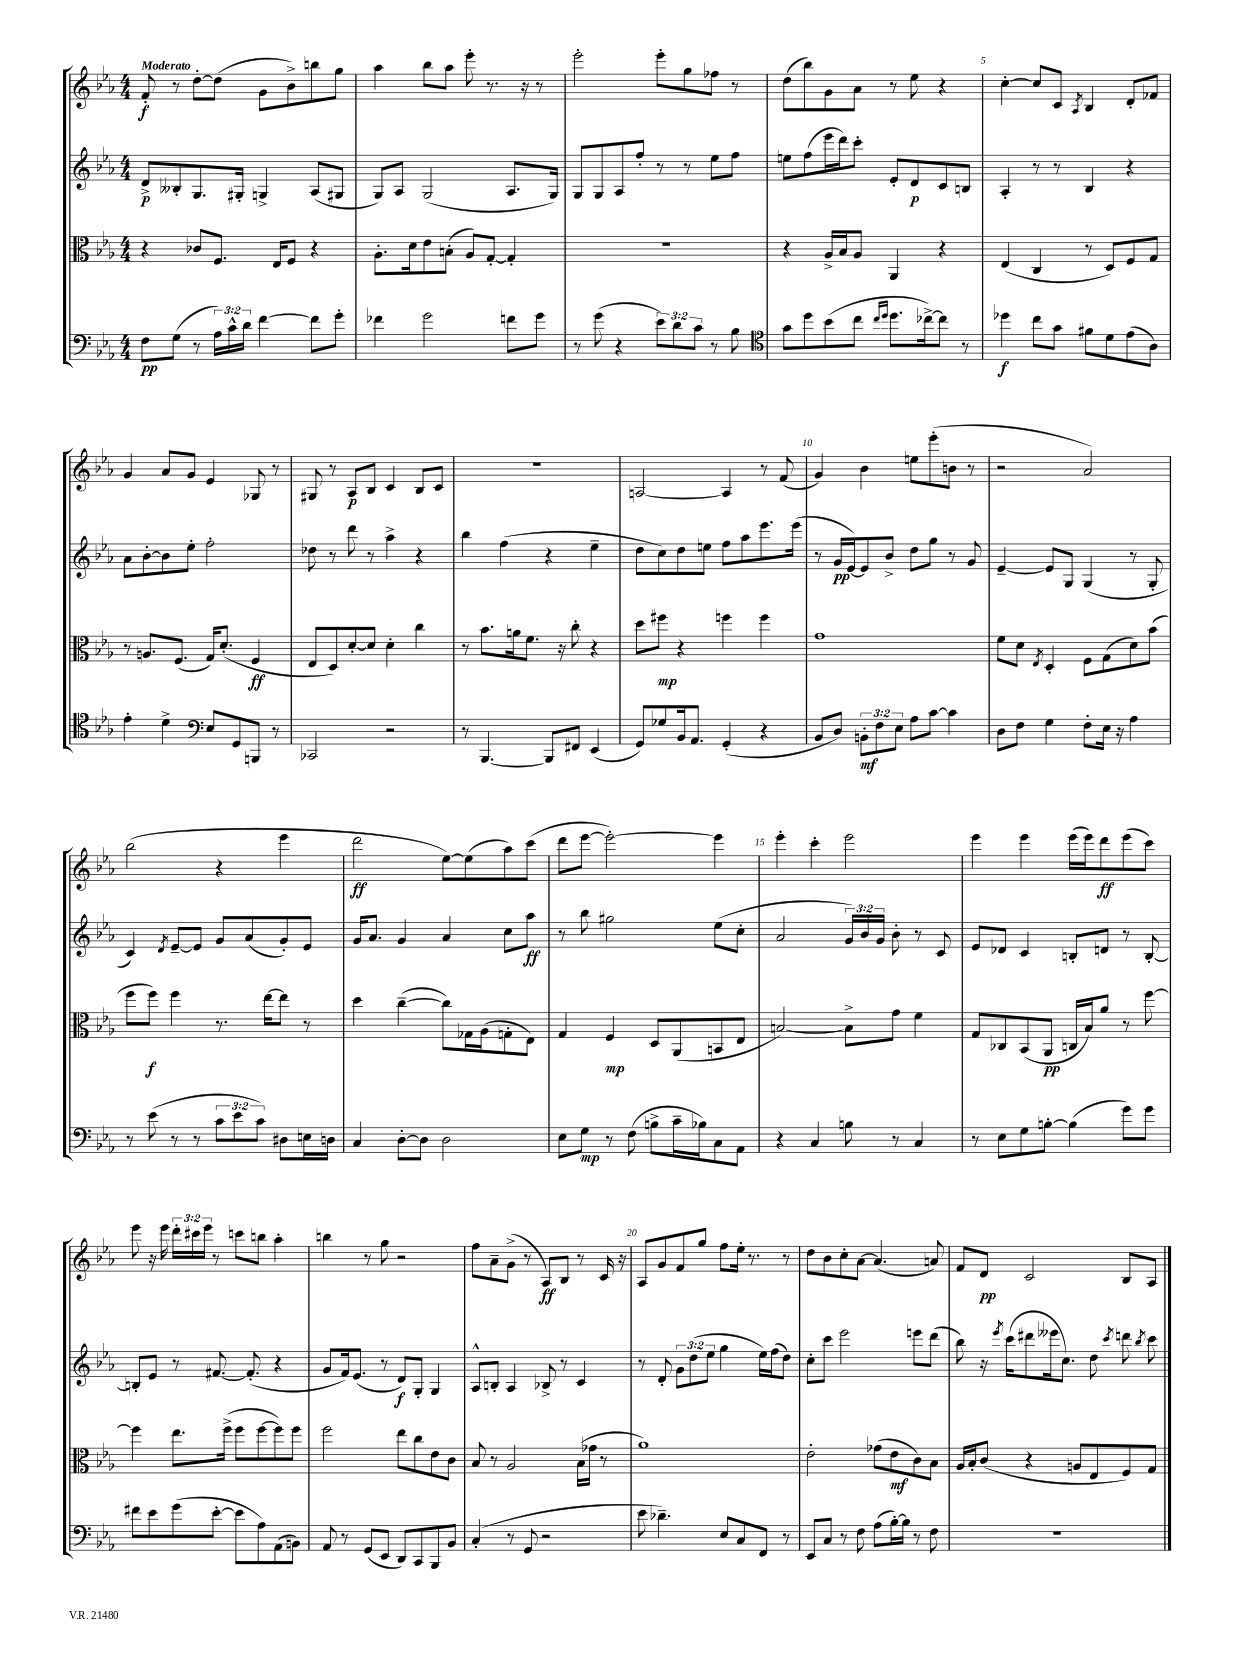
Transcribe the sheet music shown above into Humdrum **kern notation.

**kern	**dynam	**kern	**dynam	**kern	**dynam	**kern	**dynam
*part4	*part4	*part3	*part3	*part2	*part2	*part1	*part1
*staff4	*staff4	*staff3	*staff3	*staff2	*staff2	*staff1	*staff1
*clefF4	*	*clefC3	*	*clefG2	*	*clefG2	*
*k[b-e-a-]	*	*k[b-e-a-]	*	*k[b-e-a-]	*	*k[b-e-a-]	*
*M4/4	*	*M4/4	*	*M4/4	*	*M4/4	*
=1	=1	=1	=1	=1	=1	=1	=1
!	!	!	!	!	!	!LO:TX:a:B:t=Moderato	!
8F\L	pp	4r	.	8d^/L	p	8f'/	f
(8G\J	.	.	.	8B--X'/	.	8r	.
8r	.	8c-X/L	.	8.G/	.	[8dd'\L	.
24A-\LL)	.	8.F/J	.	.	.	(8dd\J]	.
24c^^\	.	.	.	.	.	.	.
.	.	.	.	16G#X'/Jk	.	.	.
24d\JJ	.	.	.	.	.	.	.
[4f\	.	.	.	4Gn^/	.	8g\L	.
.	.	16E-/KL	.	.	.	.	.
.	.	8F/J	.	.	.	8b-^\)	.
8f\L]	.	4r	.	(8A-/L	.	8bbn\	.
8g'\J	.	.	.	8G#X/J	.	8gg\J	.
=2	=2	=2	=2	=2	=2	=2	=2
4f-X\	.	8.A-'\L	.	8G/L)	.	4aa-\	.
.	.	.	.	8A-/J	.	.	.
.	.	16d\k	.	.	.	.	.
2g\	.	8e-\	.	(2G/	.	8bb-\L	.
.	.	(8Bn'\J	.	.	.	8aa-\J	.
.	.	8A-/L)	.	.	.	8eee-'\	.
.	.	[8G'/J	.	.	.	8.r	.
8fn\L	.	4G'/]	.	8.A-/L	.	.	.
.	.	.	.	.	.	16r	.
8g\J	.	.	.	.	.	8r	.
.	.	.	.	16G/Jk)	.	.	.
=3	=3	=3	=3	=3	=3	=3	=3
8r	.	1r	.	8G/L	.	2eee-'\	.
(8g\	.	.	.	8G/	.	.	.
4r	.	.	.	8A-/	.	.	.
.	.	.	.	8ff'/J	.	.	.
12e-\L)	.	.	.	8r	.	8eee-'\L	.
12d\	.	.	.	.	.	.	.
.	.	.	.	8r	.	8gg\	.
12c\J	.	.	.	.	.	.	.
8r	.	.	.	8ee-\L	.	8ff-X\J	.
8B-\	.	.	.	8ff\J	.	8r	.
=4	=4	=4	=4	=4	=4	=4	=4
*clefC4	*	*	*	*	*	*	*
8g\L	.	4r	.	8een\L	.	(8dd\L	.
8dd\	.	.	.	(8ff\	.	8bb-\)	.
(8b-\	.	16A-^/LL	.	16eee-\L	.	8g\	.
.	.	16B-/J	.	16ddd\J)	.	.	.
8cc\J	.	8A-/J	.	8ccc'\J	.	8a-\J	.
16qqcc/LL	.	.	.	.	.	.	.
16qqdd/JJ	.	.	.	.	.	.	.
8.dd\L	.	4AA-/	.	8e-'/L	.	8r	.
.	.	.	.	8d/	p	8ee-\	.
[16cc-X^\k)	.	.	.	.	.	.	.
8cc-\J]	.	4r	.	8c/	.	4r	.
8r	.	.	.	8Bn/J	.	.	.
=5	=5	=5	=5	=5	=5	=5	=5
4dd-X\	f	(4E-/	.	4A-'/	.	[4cc'\	.
8cc\L	.	4C/	.	8r	.	8cc/L]	.
8g\J	.	.	.	8r	.	8c/J	.
.	.	.	.	.	.	8qA-/	.
8f#X\L	.	8r	.	4B-/	.	4B-/	.
8d\	.	8D/L)	.	.	.	.	.
(8e-\	.	8F/	.	4r	.	8d'/L	.
8A-\J)	.	8G/J	.	.	.	8f-X/J	.
!!LO:LB:g=z
=6	=6	=6	=6	=6	=6	=6	=6
4e-'\	.	8r	.	8a-\L	.	4g/	.
.	.	8.An/L	.	[8b-'\	.	.	.
4d^\	.	.	.	8b-\]	.	8a-/L	.
.	.	(8.F/J	.	.	.	.	.
.	.	.	.	8ee-'\J	.	8g/J	.
*clefF4	*	*	*	*	*	*	*
8E-/L	.	16G/KL)	.	2ff'\	.	4e-/	.
.	.	(8.d'/J	.	.	.	.	.
8GG/	.	.	.	.	.	.	.
8BBBn/J	.	4F/	ff	.	.	8G-X/	.
8r	.	.	.	.	.	8r	.
=7	=7	=7	=7	=7	=7	=7	=7
2CC-X/	.	8E-/L	.	8dd-X\	.	8G#X/	.
.	.	8D/)	.	8r	.	8r	.
.	.	[8d'/	.	8ddd\	.	8A-/L	p
.	.	8d/J]	.	8r	.	8B-/J	.
2r	.	4d'\	.	4aa-^\	.	4c/	.
.	.	4cc\	.	4r	.	8B-/L	.
.	.	.	.	.	.	8c/J	.
=8	=8	=8	=8	=8	=8	=8	=8
8r	.	8r	.	4bb-\	.	1r	.
[4.BBB-/	.	8.b-\L	.	.	.	.	.
.	.	.	.	(4ff\	.	.	.
.	.	16an\k	.	.	.	.	.
.	.	8.f\J	.	.	.	.	.
8BBB-/L]	.	.	.	4r	.	.	.
.	.	16r	.	.	.	.	.
8FF#X/J	.	8cc'\	.	.	.	.	.
(4EE-/	.	4r	.	4ee-~\	.	.	.
=9	=9	=9	=9	=9	=9	=9	=9
8GG/L)	.	8dd\L	.	8dd\L	.	[2An/	.
8G-X/	.	8ff#X\J	mp	8cc\)	.	.	.
16BB-/k	.	4r	.	8dd\	.	.	.
8.AA-/J	.	.	.	.	.	.	.
.	.	.	.	8een\J	.	.	.
(4GG'/	.	4ffn\	.	8ff\L	.	4A/]	.
.	.	.	.	8aa-\	.	.	.
4r	.	4ff\	.	8.eee-\	.	8r	.
.	.	.	.	.	.	(8f/	.
.	.	.	.	(16eee-\Jk	.	.	.
=10	=10	=10	=10	=10	=10	=10	=10
8BB-/L	.	1g	.	8r	.	4g/)	.
8D/J)	.	.	.	16g/LL	pp	.	.
.	.	.	.	[16e-/J)	.	.	.
12BBn'\L	mf	.	.	8e-/]	.	4b-\	.
12F\	.	.	.	.	.	.	.
.	.	.	.	8b-^/J	.	.	.
12E-\J	.	.	.	.	.	.	.
8A-\L	.	.	.	8dd\L	.	8een\L	.
[8c\J	.	.	.	8gg\J	.	(8eee-'\	.
4c\]	.	.	.	8r	.	8bn\J	.
.	.	.	.	8g/	.	8r	.
=11	=11	=11	=11	=11	=11	=11	=11
8D\L	.	8f\L	.	[4e-~/	.	2r	.
8F\J	.	8d\J	.	.	.	.	.
.	.	8qE-/	.	.	.	.	.
4G\	.	4D'/	.	8e-/L]	.	.	.
.	.	.	.	8G/J	.	.	.
8F'\L	.	8F\L	.	(4G/	.	2a-/)	.
16E-\Jk	.	(8G\	.	.	.	.	.
16r	.	.	.	.	.	.	.
4A-\	.	8d\)	.	8r	.	.	.
.	.	(8b-\J	.	8G'/	.	.	.
!!LO:LB:g=z
=12	=12	=12	=12	=12	=12	=12	=12
8r	.	8ff\L	.	4c/)	.	(2bb-\	.
(8e-\	.	8ff\J)	f	.	.	.	.
.	.	.	.	8qd/	.	.	.
8r	.	4ff\	.	[8e-~/L	.	.	.
8r	.	.	.	8e-/J]	.	.	.
12c\L	.	8.r	.	8g/L	.	4r	.
12e-\	.	.	.	.	.	.	.
.	.	.	.	(8a-/	.	.	.
12c\J)	.	.	.	.	.	.	.
.	.	[16ee-\KL	.	.	.	.	.
8D#X\L	.	8ee-\J]	.	8g'/)	.	4eee-\	.
16En\L	.	8r	.	8e-/J	.	.	.
16Dn\JJ	.	.	.	.	.	.	.
=13	=13	=13	=13	=13	=13	=13	=13
4C/	.	4dd\	.	16g/KL	.	2ddd\	ff
.	.	.	.	8.a-/J	.	.	.
[8D'\L	.	([4cc~\	.	4g/	.	.	.
8D\J]	.	.	.	.	.	.	.
2D\	.	8cc\L])	.	4a-/	.	[8ee-\L)	.
.	.	16G-X\L	.	.	.	(8ee-\]	.
.	.	(16A-\J	.	.	.	.	.
.	.	8Gn'\	.	8cc\L	.	8aa-\)	.
.	.	8E-\J)	.	8aa-\J	ff	(8ccc\J	.
=14	=14	=14	=14	=14	=14	=14	=14
8E-\L	.	4G/	.	8r	.	8ddd\L	.
8G\J	mp	.	.	8bb-\	.	[8eee-\J	.
8r	.	4F/	mp	2gg#X\	.	2eee-'\_)	.
(8F\	.	.	.	.	.	.	.
8Bn^\L	.	8D/L	.	.	.	.	.
16c~\L	.	(8AA-/	.	.	.	.	.
16B-X\J)	.	.	.	.	.	.	.
8C\	.	8BBn/	.	(8ee-\L	.	4eee-\]	.
8AA-\J	.	8E-/J	.	8cc'\J	.	.	.
=15	=15	=15	=15	=15	=15	=15	=15
4r	.	[2Bn/)	.	2a-/	.	4eee-'\	.
4C/	.	.	.	.	.	4ccc'\	.
8Bn\	.	8B^\L]	.	24g/LL)	.	2eee-\	.
.	.	.	.	24b-/	.	.	.
.	.	.	.	24g/JJ	.	.	.
8r	.	8g\J	.	8b-'\	.	.	.
4C/	.	4f\	.	8r	.	.	.
.	.	.	.	8c/	.	.	.
=16	=16	=16	=16	=16	=16	=16	=16
8r	.	8G/L	.	8e-/L	.	4eee-\	.
8E-\L	.	8C-X/	.	8d-X/J	.	.	.
8G\	.	(8BB-/	.	4c/	.	4eee-\	.
[8Bn'\J	.	8AA-/J	pp	.	.	.	.
(4B\]	.	16Cn/LL	.	8Bn'/L	.	(16eee-\LL	.
.	.	16B-/J)	.	.	.	16eee-\J)	.
.	.	8a-/J	.	8dn/J	.	8ddd\	ff
8g\L)	.	8r	.	8r	.	(8eee-\	.
8g\J	.	[8ff\	.	[8B'/	.	8ccc\J)	.
!!LO:LB:g=z
=17	=17	=17	=17	=17	=17	=17	=17
8f#X\L	.	4ff\]	.	8Bn'/L]	.	8eee-\	.
8e-\	.	.	.	8e-/J	.	16r	.
.	.	.	.	.	.	16eee-\	.
(8g\	.	8.ee-\L	.	8r	.	24ddd'\LL	.
.	.	.	.	.	.	24ccc#X\	.
.	.	.	.	.	.	24eee-\JJ	.
[8e-'\J	.	.	.	[8.f#X/	.	8r	.
.	.	(16ff^\Jk	.	.	.	.	.
8e-\L]	.	8ff\L	.	.	.	8cccn\L	.
.	.	.	.	(8.f#'/]	.	.	.
8A-\)	.	[8ff\	.	.	.	8bbn\J	.
(8AA-\	.	8ff\])	.	4r	.	4aa-'\	.
8BBn\J)	.	8ff\J	.	.	.	.	.
=18	=18	=18	=18	=18	=18	=18	=18
8AA-/	.	2ff\	.	8g/L	.	4bbn\	.
8r	.	.	.	16f/k)	.	.	.
.	.	.	.	(8.e-/J	.	.	.
(8GG/L	.	.	.	.	.	8r	.
8EE-/J	.	.	.	8r	.	8gg\	.
8DD/L)	.	8ee-\L	.	8d/L)	f	2r	.
8CC/	.	8cc\	.	8G'/J	.	.	.
8BBB-/	.	8e-\	.	4G/	.	.	.
8BB-/J	.	8c\J	.	.	.	.	.
=19	=19	=19	=19	=19	=19	=19	=19
(4C'/	.	8B-/	.	8A-^^/L	.	8ff\L	.
.	.	8r	.	8Bn'/J	.	8a-~\	.
8r	.	2A-/	.	4A-/	.	(8g^\J	.
8GG/	.	.	.	.	.	8r	.
2r	.	.	.	8B-X^/	.	8A-/L)	ff
.	.	.	.	8r	.	8B-/J	.
.	.	(16B-\LL	.	4c/	.	8r	.
.	.	16g-X\JJ	.	.	.	.	.
.	.	8r	.	.	.	16c/	.
.	.	.	.	.	.	16r	.
=20	=20	=20	=20	=20	=20	=20	=20
8e-\	.	1a-)	.	8r	.	8A-/L	.
4.d-X~\)	.	.	.	8d'/	.	8g/	.
.	.	.	.	12g\L	.	8f/	.
.	.	.	.	(12dd\	.	.	.
.	.	.	.	.	.	8gg/J	.
.	.	.	.	12ee-\J	.	.	.
8E-/L	.	.	.	4gg\	.	8ff\L	.
8C/	.	.	.	.	.	16ee-'\Jk	.
.	.	.	.	.	.	8.r	.
8FF/J	.	.	.	16ee-\LL)	.	.	.
.	.	.	.	(16ff\J	.	.	.
8r	.	.	.	8dd\J)	.	8r	.
=21	=21	=21	=21	=21	=21	=21	=21
8EE-/L	.	2e-'\	.	8cc'\L	.	8dd\L	.
8C/J	.	.	.	8ccc\J	.	8b-\	.
8r	.	.	.	2eee-\	.	8cc'\	.
8F\	.	.	.	.	.	[8a-\J	.
(8A-\L	.	(8g-X\L	.	.	.	(4.a-/]	.
[16B-'\L)	.	8e-\	mf	.	.	.	.
16B-\JJ]	.	.	.	.	.	.	.
8r	.	8c\)	.	8eeen\L	.	.	.
8F\	.	8B-\J	.	(8ddd\J	.	8an/)	.
=22	=22	=22	=22	=22	=22	=22	=22
1r	.	16A-/LL	.	8bb-\)	.	8f/L	.
.	.	16B-'/J	.	.	.	.	.
.	.	(8c/J	.	16r	.	8d/J	pp
.	.	.	.	8qeee-/	.	.	.
.	.	.	.	(16ccc\KL	.	.	.
.	.	4r	.	8ddd#X\	.	2c/	.
.	.	.	.	16eee--X\k	.	.	.
.	.	.	.	8.cc\J)	.	.	.
.	.	8An/L	.	.	.	.	.
.	.	8E-/	.	8dd\	.	.	.
.	.	.	.	8qccc/	.	.	.
.	.	8F/)	.	8dddn\	.	8B-/L	.
.	.	.	.	8qbb-/	.	.	.
.	.	8G/J	.	8ccc\	.	8A-/J	.
==	==	==	==	==	==	==	==
*-	*-	*-	*-	*-	*-	*-	*-
